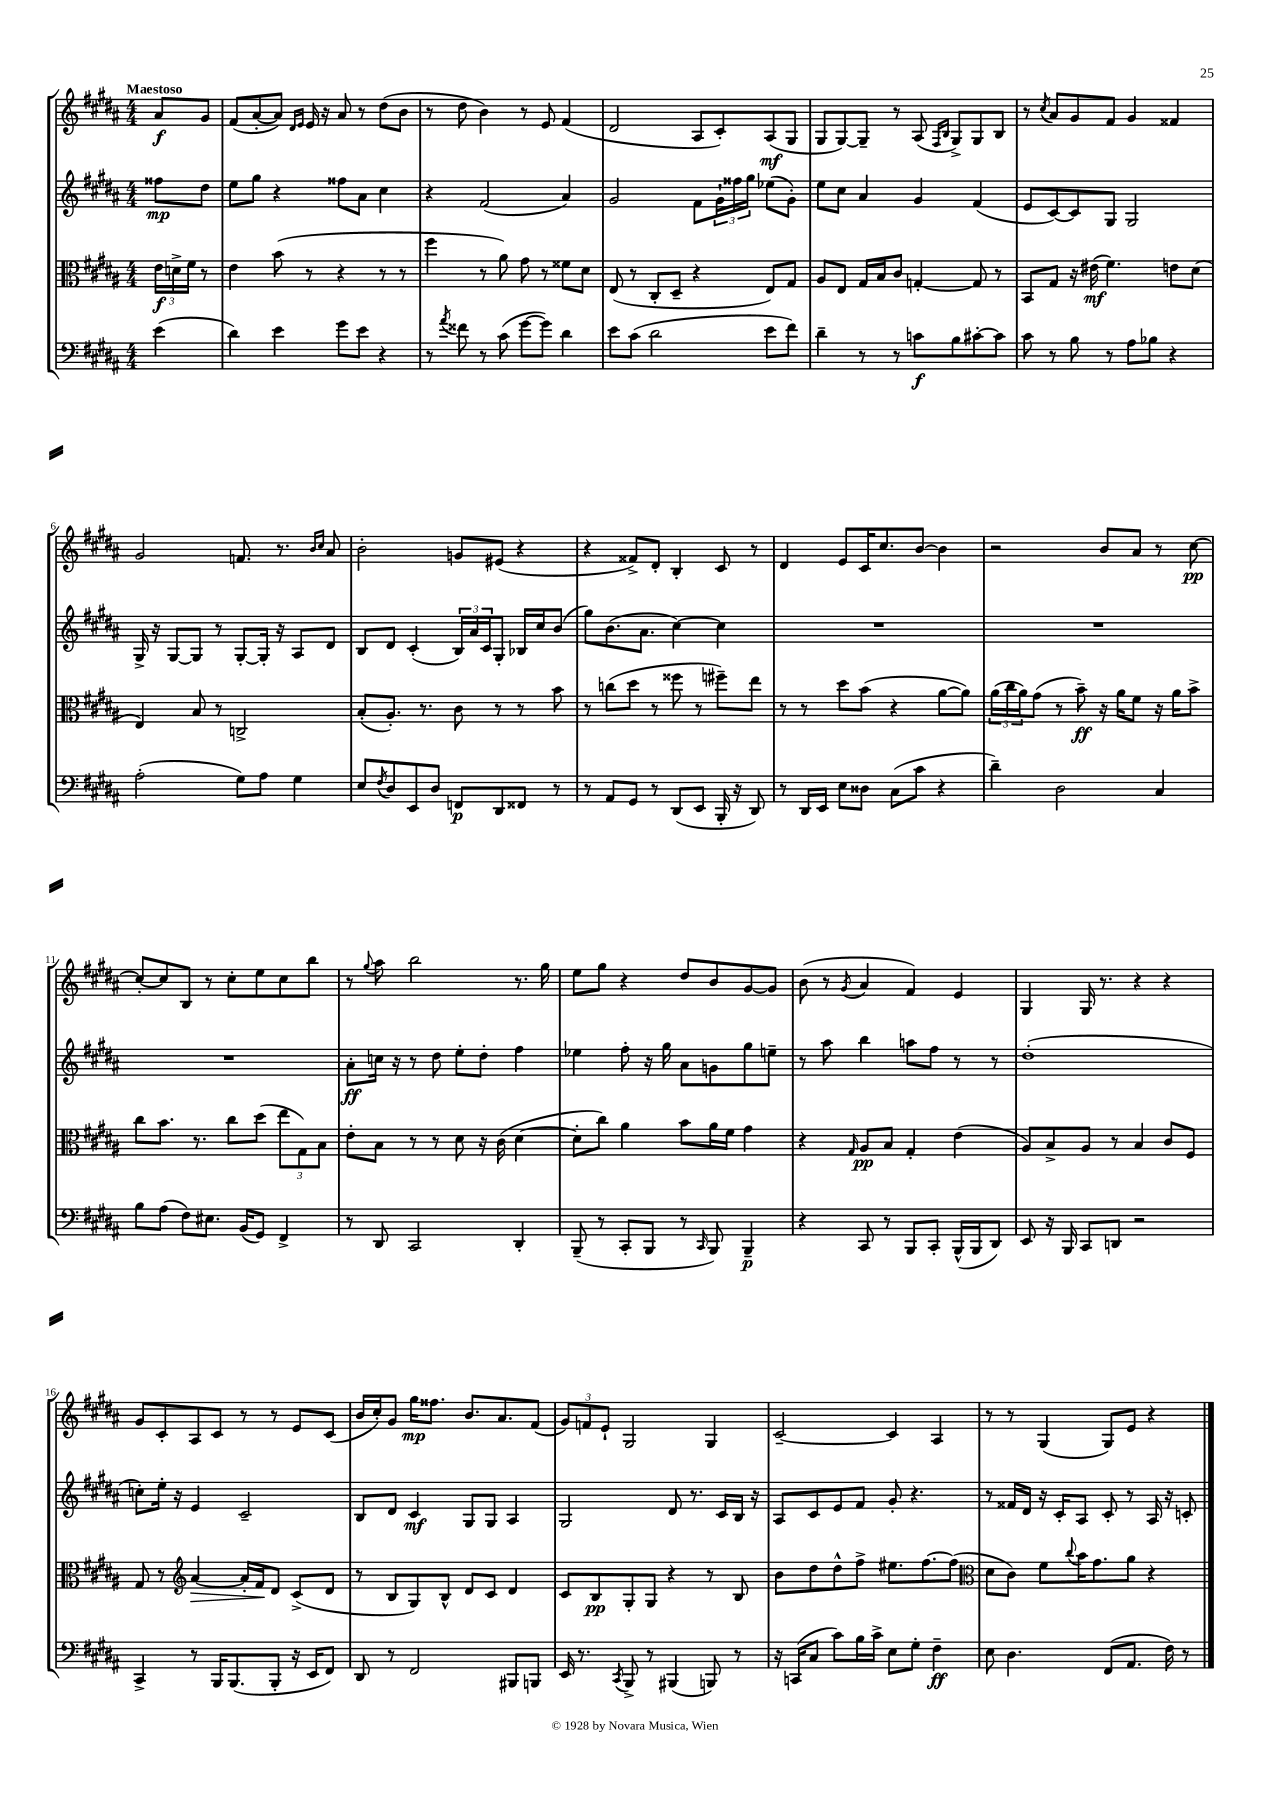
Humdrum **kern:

**kern	**kern	**kern	**kern
*staff4	*staff3	*staff2	*staff1
*clefF4	*clefC3	*clefG2	*clefG2
*k[f#c#g#d#a#]	*k[f#c#g#d#a#]	*k[f#c#g#d#a#]	*k[f#c#g#d#a#]
*M4/4	*M4/4	*M4/4	*M4/4
(4e	24e	8ff##	8a#
.	24d^	.	.
.	24f#	.	.
.	8r	8dd#	8g#
=	=	=	=
4d#)	4e	8ee	(8f#
.	.	8gg#	[8a#'
4e	(8b	4r	8a#])
.	.	.	16qqd#
.	.	.	16qqe
.	8r	.	16e
.	.	.	16r
8g#	4r	8ff##	8a#
8e	.	8a#	8r
4r	8r	4cc#	(8dd#
.	8r	.	8b
=	=	=	=
8r	4ff#	4r	8r
8qa#	.	.	.
8f##	.	.	8dd#
8r	8r	(2f#	4b)
(8c#	8a#)	.	.
[8g#	8g#	.	8r
8g#])	8r	.	8e
4d#	8f##	4a#)	(4f#
.	8d#	.	.
=	=	=	=
8e	(8E	2g#	2d#
(8c#	8r	.	.
2d#	8C#'	.	.
.	8D#~	.	.
.	4r	8f#	8A#
.	.	24g#`	8c#')
.	.	24ff##	.
.	.	24gg#	.
8e	8E)	(8ee-	(8A#
8f#)	8G#	8g#')	8G#
=	=	=	=
4d#~	8A#	8ee	8G#
.	8E	8cc#	[8G#)
8r	16G#	4a#	8G#~]
.	16B	.	.
8r	8c#	.	8r
8c	[4G'	4g#	(8A#
.	.	.	16qqF#
.	.	.	16qqB
8B	.	.	8G#^)
[8c#'	8G]	(4f#	8G#
8c#]	8r	.	8B
=	=	=	=
8c#	8BB	8e	8r
.	.	.	8qcc#
8r	8G#	[8c#)	8a#
8B	16r	8c#]	8g#
.	(16e#	.	.
8r	4.f#)	8G#	8f#
8A#	.	2G#	4g#
8B-	.	.	.
4r	8e	.	4f##
.	(8d#	.	.
=	=	=	=
(2A#'	4E)	16G#^	2g#
.	.	16r	.
.	.	[8G#	.
.	8B	8G#]	.
.	8r	8r	.
8G#)	2C^	[8G#'	8.f
8A#	.	16G#']	.
.	.	16r	8.r
4G#	.	8A#	.
.	.	.	16qqb
.	.	.	16qqcc#
.	.	8d#	8a#
=	=	=	=
8E	(8B'	8B	2b'
8qF#	.	.	.
8D#	8.A#')	8d#	.
8EE	.	(4c#'	.
.	8.r	.	.
8D#	.	.	.
8FF	8c#	24B)	8g
.	.	24a#	.
.	.	24c#	.
8DD#	8r	8G#'	(8e#
8FF##	8r	16B-	4r
.	.	16cc#	.
8r	8b	(8b	.
=	=	=	=
8r	8r	8gg#)	4r
8AA#	(8cc	(8.b	.
8GG#	8dd#	.	8f##^)
.	.	8.a#	.
8r	8r	.	8d#'
(8DD#	8ff##	[4cc#)	4B'
8EE	8r	.	.
16BBB'	8ff#~)	4cc#]	8c#
16r	.	.	.
8DD#)	8ee	.	8r
=	=	=	=
8r	8r	1r	4d#
16DD#	8r	.	.
16EE	.	.	.
8E	8dd#	.	8e
8D##	(8b	.	16c#
.	.	.	8.cc#
(8C#	4r	.	.
8c#	.	.	[8b
4r	[8a#	.	4b]
.	8a#])	.	.
=	=	=	=
4d#~)	(24a#	1r	2r
.	24cc#	.	.
.	24a#)	.	.
.	(8g#	.	.
2D#	8r	.	.
.	8b~)	.	.
.	16r	.	8b
.	16a#	.	.
.	8f#	.	8a#
4C#	16r	.	8r
.	16a#	.	.
.	8b^	.	[8cc#
=	=	=	=
8B	8cc#	1r	8cc#'_
(8A#	8.b	.	8cc#]
8F#)	.	.	8B
.	8.r	.	.
8.E#	.	.	8r
.	8cc#	.	8cc#'
(16BB	.	.	.
8GG#)	(8dd#	.	8ee
4FF#^	12ee	.	8cc#
.	12G#)	.	.
.	.	.	8bb
.	12B	.	.
=	=	=	=
8r	8e'	8a#'	8r
.	.	.	8qqgg#
8DD#	8B	16cc	8aa#
.	.	16r	.
2CC#	8r	8r	2bb
.	8r	8dd#	.
.	8d#	8ee'	.
.	16r	8dd#'	.
.	(16c#	.	.
4DD#'	[4d#	4ff#	8.r
.	.	.	16gg#
=	=	=	=
(8BBB~	8d#']	4ee-	8ee
8r	8cc#)	.	8gg#
8CC#'	4a#	8ff#'	4r
8BBB	.	16r	.
.	.	16gg#	.
8r	8b	8a#	8dd#
16qqCC#	.	.	.
8BBB)	16a#	8g	8b
.	16f#	.	.
4BBB~	4g#	8gg#	[8g#
.	.	8ee~	8g#]
=	=	=	=
4r	4r	8r	(8b
.	.	8aa#	8r
.	16qqG#	.	8qg#
8CC#	8A#	4bb	4a#
8r	8B	.	.
8BBB	4G#'	8aa	4f#)
8CC#'	.	8ff#	.
(16BBB^^	(4e	8r	4e
16BBB	.	.	.
8DD#)	.	8r	.
=	=	=	=
8EE	8A#)	(1dd#'	4G#
16r	8B^	.	.
16BBB	.	.	.
8CC#	8A#	.	16G#
.	.	.	8.r
8DD	8r	.	.
2r	4B	.	4r
.	8c#	.	4r
.	8F#	.	.
=	=	=	=
4CC#^	8G#	8cc')	8g#
.	8r	16ee'	8c#'
.	.	16r	.
*	*clefG2	*	*
8r	[4a#	4e	8A#
16BBB	.	.	8c#
(8.BBB	.	.	.
.	16a#']	2c#~	8r
.	16f#	.	.
8BBB'	8d#	.	8r
16r	(8c#^	.	8e
16EE	.	.	.
8FF#)	8d#	.	(8c#
=	=	=	=
8DD#	8r	8B	16b
.	.	.	16cc#')
8r	8B	8d#	8g#
2FF#	8G#)	4c#	16gg#
.	.	.	8.ff##
.	8B^^	.	.
.	8d#	8G#	8.b
.	8c#	8G#	.
.	.	.	8.a#
8BBB#	4d#	4A#	.
8BBB	.	.	(8f#
=	=	=	=
16EE	8c#	2G#	12g#)
8.r	.	.	.
.	.	.	12f
.	8B	.	.
.	.	.	12e`
8qCC#	.	.	.
8BBB^	8G#'	.	2G#
8r	8G#	.	.
(4BBB#	4r	8d#	.
.	.	8.r	.
8BBB)	8r	.	4G#
.	.	16c#	.
8r	8B	16B	.
.	.	16r	.
=	=	=	=
16r	8b	8A#	[2c#~
(16CC	.	.	.
8C#	8dd#	8c#	.
8c#)	8dd#^^	8e	.
16B	8ff#^	8f#	.
16c#^	.	.	.
8E	8.ee#	8g#'	4c#]
8G#'	.	4.r	.
.	[8.ff#	.	.
4F#~	.	.	4A#
.	(8ff#]	.	.
=	=	=	=
*	*clefC3	*	*
8E	8d#	8r	8r
4.D#	8c#)	16f##	8r
.	.	16d#	.
.	8f#	16r	(4G#
.	.	16c#'	.
.	8qqcc#	.	.
.	16b	8A#	.
.	8.g#	.	.
(8FF#	.	8c#'	8G#)
8.AA#	8a#	8r	8e
.	4r	16A#	4r
16F#)	.	16r	.
8r	.	8c'	.
==	==	==	==
*-	*-	*-	*-
